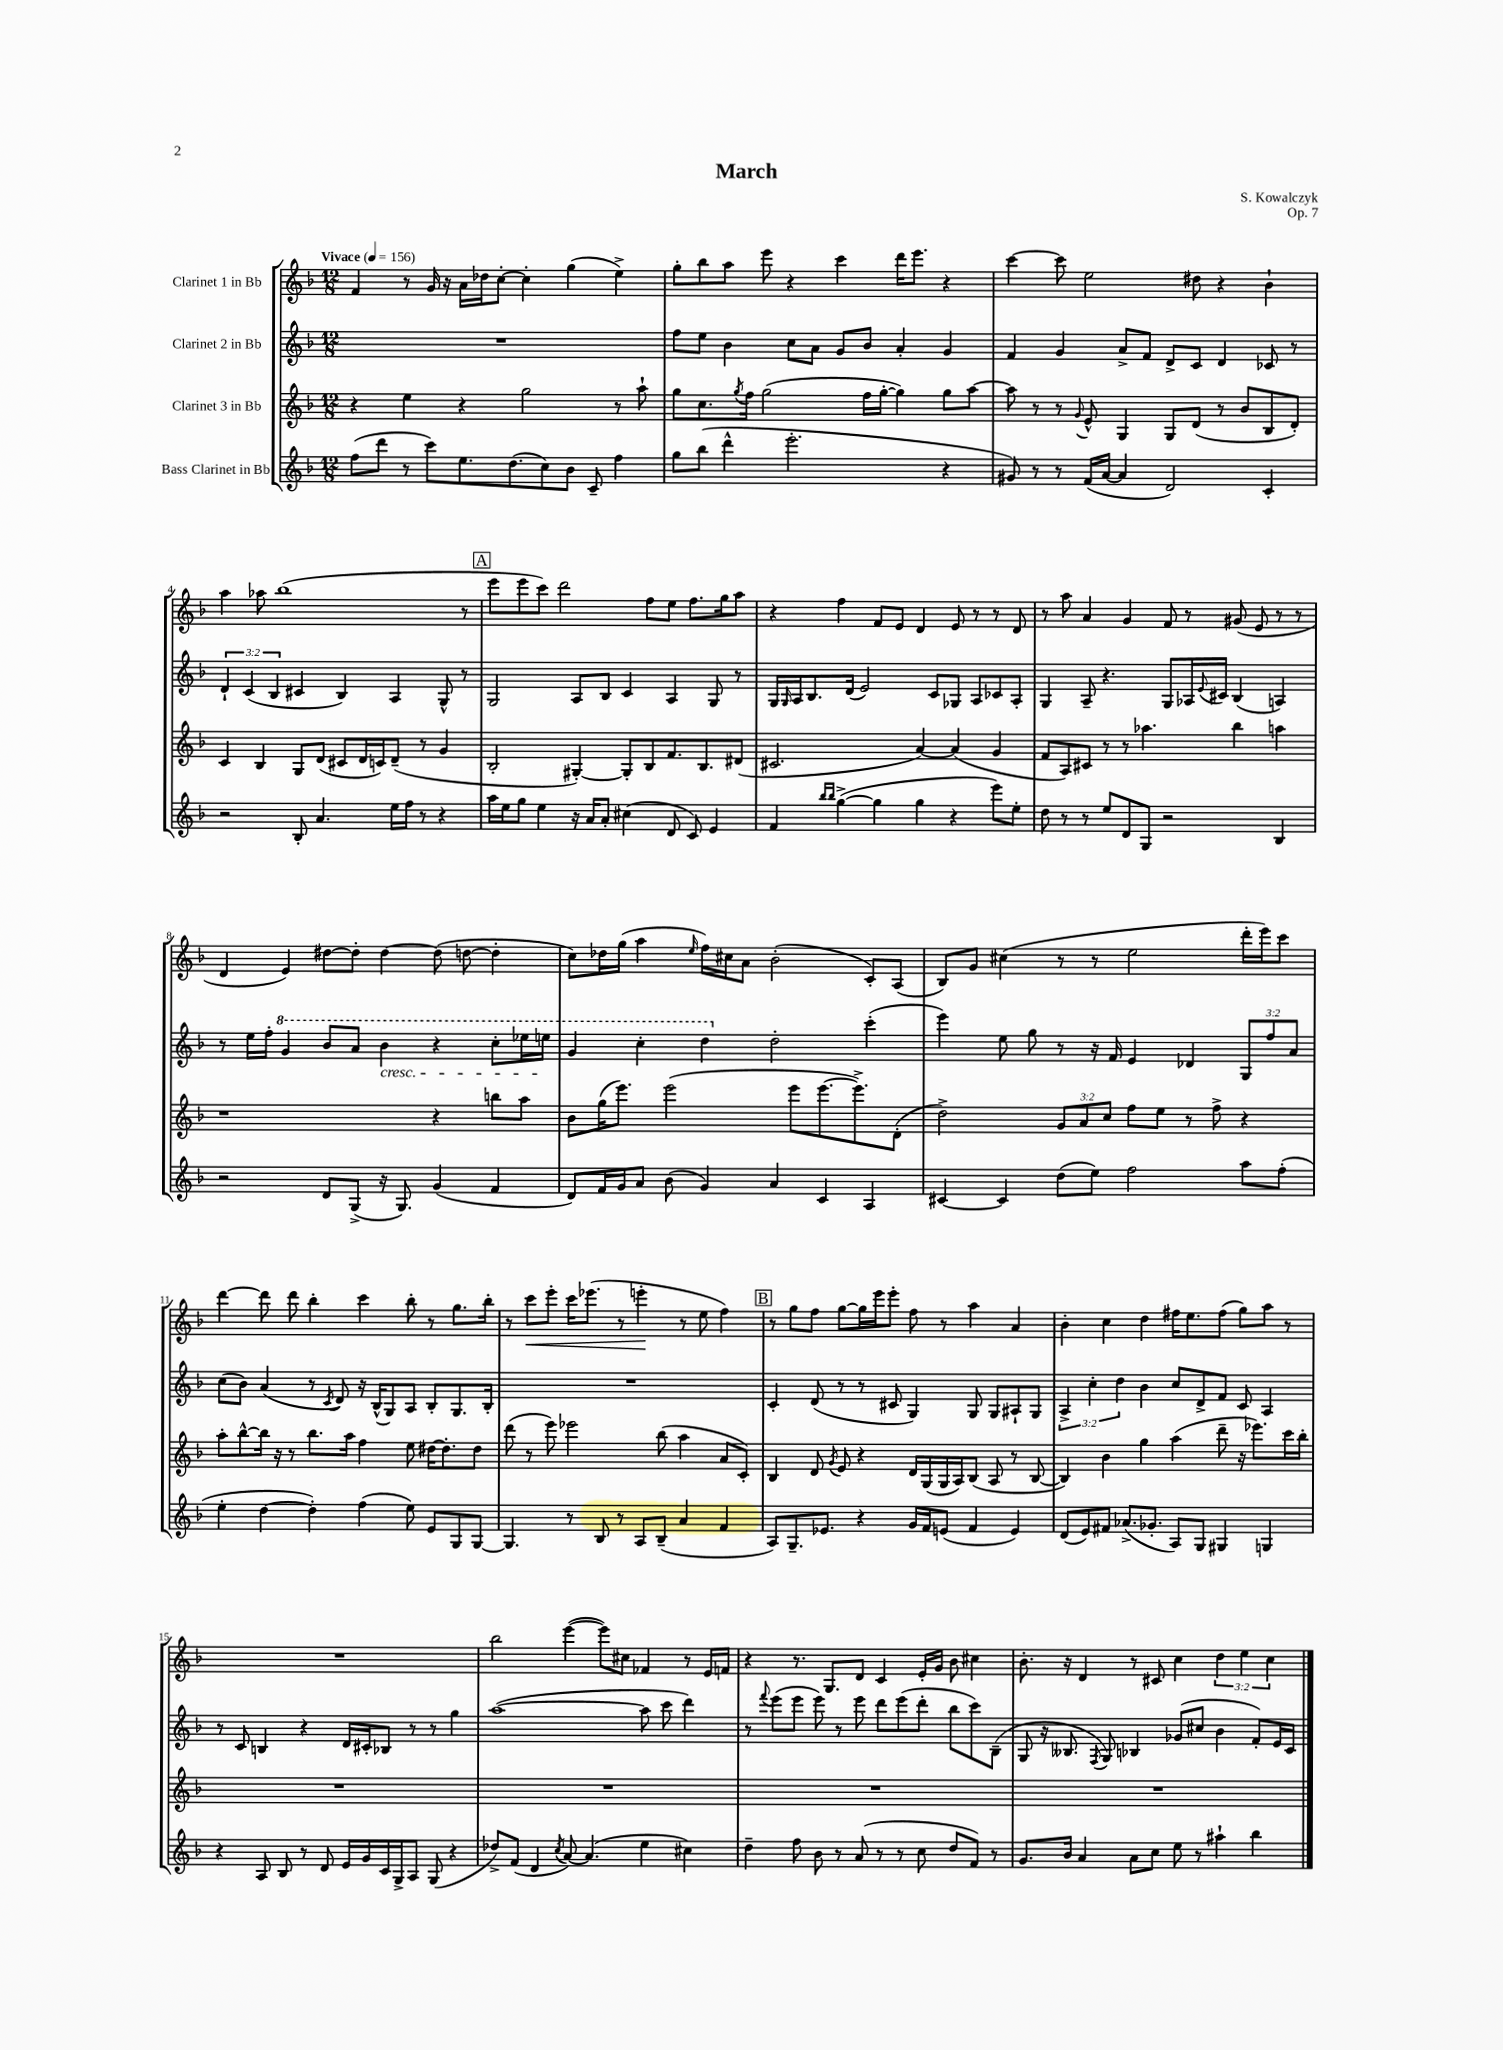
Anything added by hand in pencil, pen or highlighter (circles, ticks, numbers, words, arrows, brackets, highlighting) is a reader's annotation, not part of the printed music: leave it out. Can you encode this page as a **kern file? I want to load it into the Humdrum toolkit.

**kern	**kern	**kern	**kern
*staff4	*staff3	*staff2	*staff1
*clefG2	*clefG2	*clefG2	*clefG2
*k[b-]	*k[b-]	*k[b-]	*k[b-]
*M12/8	*M12/8	*M12/8	*M12/8
*MM156	*MM156	*MM156	*MM156
(8ff	4r	1.r	4f
8ddd	.	.	.
8r	4ee	.	8r
8ccc)	.	.	16g
.	.	.	16r
8.ee	4r	.	16a
.	.	.	16dd-
.	.	.	[8cc'
(8.dd	.	.	.
.	2gg	.	4cc']
8cc)	.	.	.
8b-	.	.	(4gg
8c~	.	.	.
4ff	8r	.	4ee^)
.	8aa`	.	.
=	=	=	=
8gg	8gg	8ff	8gg'
(8bb-	8.cc	8ee	8bb-
4ddd^^	.	4b-	8aa
.	8qgg	.	.
.	16ff	.	.
.	(2gg	.	8eee
2.eee'	.	8cc	4r
.	.	8a	.
.	.	8g	4ccc
.	16ff	8b-	.
.	[16gg'	.	.
.	4gg])	4a'	16ddd
.	.	.	8.eee
4r	8gg	4g	4r
.	[8aa	.	.
=	=	=	=
8g#)	8aa]	4f	[4ccc
8r	8r	.	.
8r	8r	4g	8ccc]
.	8qqg	.	.
(16f	8e^^	.	2ee
[16a	.	.	.
4a]	4G	8a^	.
.	.	8f	.
2d)	8G	8d^	.
.	(8d	8c	8dd#
.	8r	4d	4r
.	8b-	.	.
4c'	8B-	8c-	4b-`
.	8d')	8r	.
=	=	=	=
2r	4c	6d`	4aa
.	.	(6c	.
.	4B-	.	8aa-
.	.	6B-	.
.	.	.	(1bb-
8B-'	8G	4c#	.
4.a	(8d	.	.
.	8c#	4B-)	.
.	16d	.	.
.	16c)	.	.
16ee	(8d~	4A	.
16ff	.	.	.
8r	8r	.	.
4r	4g	8G^^	.
.	.	8r	8r
=	=	=	=
16aa	2B-'	2G	8eee
16ee	.	.	.
8gg	.	.	8eee
4ee	.	.	8ccc)
.	.	.	2ddd
16r	[4G#')	8A	.
16a	.	.	.
8a'	.	8B-	.
(4cc#	8G#']	4c	.
.	8B-	.	8ff
8d	8.f	4A	8ee
8c)	.	.	8.ff
.	8.B-	.	.
4e	.	8G	.
.	.	.	16gg
.	(8d#	8r	8aa
=	=	=	=
4f	2.c#	16G	4r
.	.	16qqG	.
.	.	16A	.
.	.	8.B-	.
16qqbb-	.	.	.
16qqbb-	.	.	.
([4gg^	.	.	4ff
.	.	(16d	.
.	.	2e)	.
4gg]	.	.	8f
.	.	.	8e
4gg	[4a)	.	4d
.	.	8c	.
4r	(4a]	8G-	8e
.	.	8A	8r
8eee)	4g	8c-	8r
8ee'	.	8A'	8d
=	=	=	=
8dd	8f	4G	8r
8r	8A)	.	8aa
8r	8c#	8A~	4a
8ee	8r	4.r	.
8d	8r	.	4g
8G	4.aa-	.	.
2r	.	8G	8f
.	.	16A-	8r
.	.	8qqe	.
.	.	16c#	.
.	4bb-	(4B-	(8g#
.	.	.	8e
4B-	4aa	4A)	8r
.	.	.	8r
=	=	=	=
2r	1r	8r	4d
.	.	16ee	.
.	.	16ff'	.
.	.	4gg	4e)
8d	.	8bb-	[8dd#
(8G^	.	8aa	8dd#']
16r	.	4bb-	[4dd#
8.G)	.	.	.
(4g	4r	4r	(8dd#]
.	.	.	[8dd
4f	8bb	8ccc'	4dd']
.	8aa	16eee-	.
.	.	16eee	.
=	=	=	=
8d)	8b-	4gg	8cc)
16f	(16gg	.	16dd-
16g	8.eee)	.	(16gg
8a	.	4ccc'	4aa
(8b-	(2eee	.	.
.	.	.	16qqee
4g)	.	4ddd	16ff)
.	.	.	16cc#
.	.	.	8a
4a	.	2dd'	(2b-'
.	8eee	.	.
4c	[8.eee	.	.
.	8.eee^])	.	.
4A	.	(4ccc'	8c')
.	(8d'	.	(8A
=	=	=	=
[4c#	2dd^)	4eee)	8B-)
.	.	.	8g
4c#]	.	8ee	(4cc#
.	.	8gg	.
(8dd	12g	8r	8r
.	12a	.	.
8ee)	.	16r	8r
.	12cc	.	.
.	.	16f	.
2ff	8ff	4e	2ee
.	8ee	.	.
.	8r	4d-	.
.	8ff^	.	.
8aa	4r	12G	16ddd'
.	.	.	16eee)
.	.	12ff	.
(8ff'	.	.	8ccc
.	.	12a	.
=	=	=	=
4ee'	8aa'	(8cc	[4ddd
.	[8bb-^^	8b-)	.
[4dd	16bb-]	(4a	8ddd]
.	16r	.	.
.	8r	.	8ddd
4dd'])	8.bb-	8r	4bb-'
.	.	8qc	.
.	.	8d)	.
.	16aa	.	.
(4ff	4ff	16r	4ccc
.	.	(16B-^^	.
.	.	8G)	.
8ee)	8ee	8A	8bb-'
8e	[16dd#	8B-'	8r
.	8.dd#']	.	.
8G	.	8.G	8.gg
[8G	8dd#	.	.
.	.	16B-'	16bb-'
=	=	=	=
4.G]	(8ddd	1.r	8r
.	8r	.	8ccc
.	8eee)	.	8eee'
8r	2eee-	.	16ccc
.	.	.	(8.eee-
8B-	.	.	.
8r	.	.	8r
8A	.	.	4eee'
(8B-~	(8bb-	.	.
4a	4aa	.	8r
.	.	.	8ee
4f	8a	.	4ff)
.	8c')	.	.
=	=	=	=
8A)	4B-	4c'	8r
8.G~	.	.	8gg
.	8d	(8d	8ff
8.e-	.	.	.
.	8qg	.	.
.	8e	8r	[8gg
4r	4r	8r	16gg]
.	.	.	16eee
.	.	8c#	8eee'
16g	16d	4G)	8ff
16f	(16G	.	.
(8e	16G	.	8r
.	16A)	.	.
4f	(8B-	8G	4aa
.	8A	8G	.
4e)	8r	8A#`	4a
.	[8B-	8G	.
=	=	=	=
(8d	4B-])	6A^	4b-'
8e)	.	.	.
.	.	6cc'	.
8f#	4b-	.	4cc
.	.	6dd	.
(8.a-^	.	.	.
.	4gg	4b-	4dd
8.g-'	.	.	.
8A)	(4aa	8cc	16ff#
.	.	.	8.ee
8G	.	8d^	.
4G#	8ddd~	8f	(8ff#
.	16r	8c	8gg)
.	8.eee-)	.	.
4G	.	4A	8aa
.	16ccc	.	8r
.	16bb-'	.	.
=	=	=	=
4r	1.r	8r	1.r
.	.	8c	.
8A	.	4B	.
8B-	.	.	.
8r	.	4r	.
8d	.	.	.
16e	.	16d	.
16g	.	16c#'	.
16c	.	8B-	.
16G^	.	.	.
8A	.	8r	.
(8G	.	8r	.
4r	.	4gg	.
=	=	=	=
8dd-^)	1.r	([1aa	2bb-
(8f	.	.	.
4d	.	.	.
8qcc	.	.	.
[8a)	.	.	([4eee
(4.a]	.	.	.
.	.	.	8eee])
.	.	.	8cc#
4ee	.	8aa]	4f-
.	.	8ccc	.
4cc#)	.	4ddd)	8r
.	.	.	16e
.	.	.	16f
=	=	=	=
4dd~	1.r	8r	4r
.	.	8qqfff	.
.	.	(8eee	.
8ff	.	8eee	8.r
8b-	.	8eee)	.
.	.	.	8.G
8r	.	8r	.
(8a	.	8eee	8d
8r	.	8ddd	4c
8r	.	(8eee	.
8cc	.	8ddd'	16e'
.	.	.	16g
8dd	.	8bb-	8b-
8f)	.	8ccc)	4cc#
8r	.	(8B-~	.
=	=	=	=
8.g	1.r	8G	8.b-'
.	.	16r	.
16b-	.	8.B--	16r
4a	.	.	4d
.	.	8qF	.
.	.	8G)	.
8a	.	4B-	8r
8cc	.	.	8c#
8ee	.	(8g-	4cc
8r	.	8cc#	.
4aa#`	.	4b-	6dd
.	.	.	6ee
4bb-	.	8f')	.
.	.	.	6cc
.	.	16e	.
.	.	16c	.
==	==	==	==
*-	*-	*-	*-
